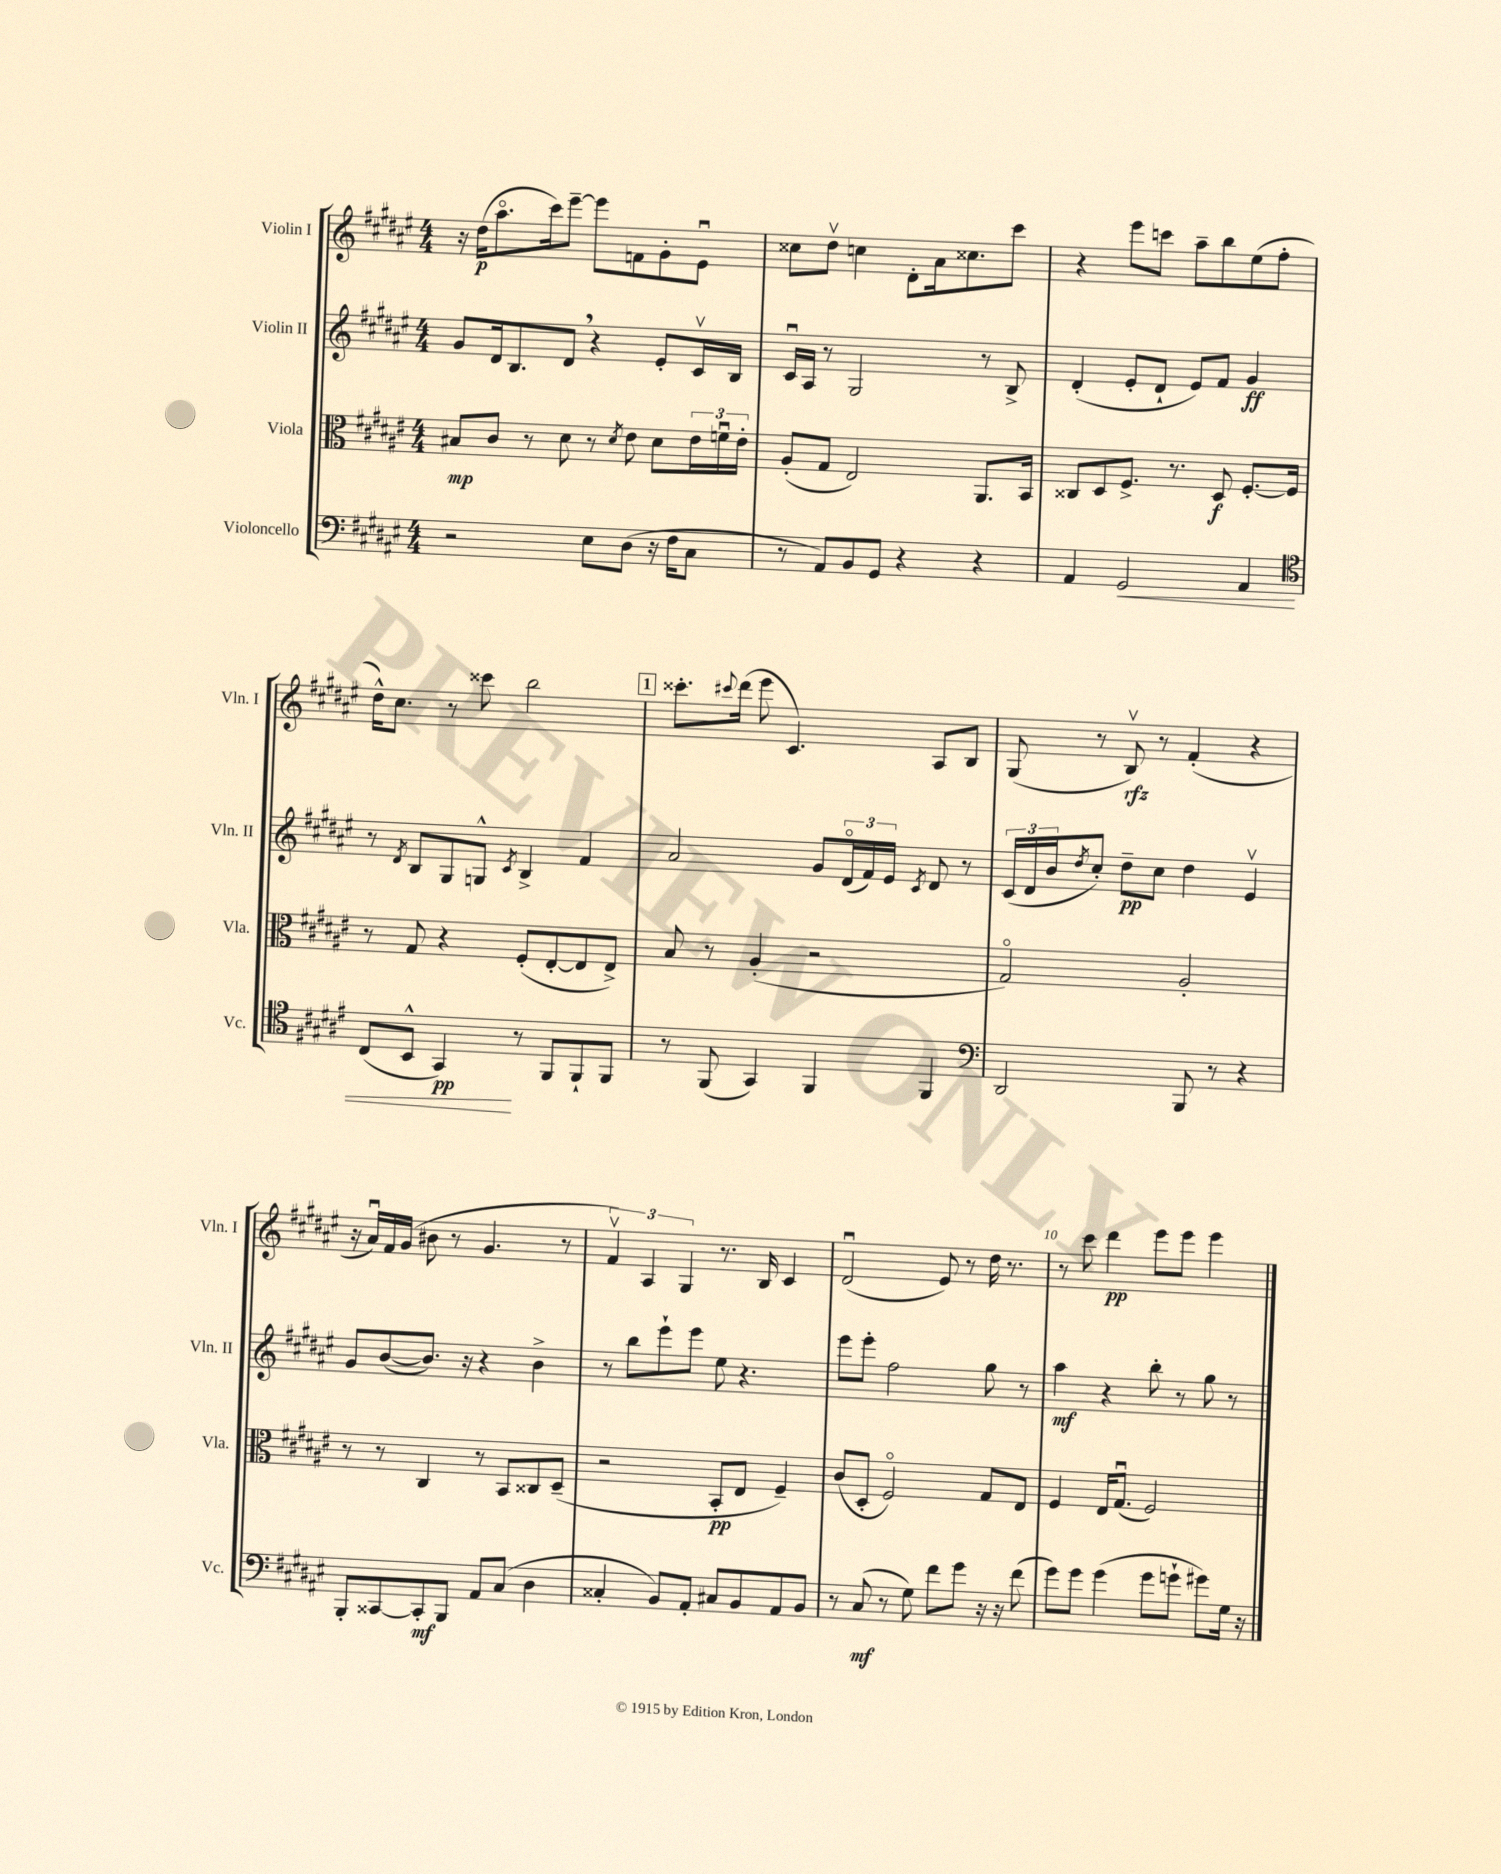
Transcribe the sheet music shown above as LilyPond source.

<<
\new StaffGroup <<
\new Staff = "s0" \with { instrumentName = "Violin I" shortInstrumentName = "Vln. I" } {
    \clef treble \key fis \major \numericTimeSignature \time 4/4
    r16 dis''16\p( ais''8.\flageolet cis'''16) eis'''8~-- eis'''8 f'8 gis'8-. eis'8\downbow |
    cisis''8 dis''8\upbow c''4 dis'8-. ais'16 cisis''8. cis'''8 |
    r4 eis'''8 c'''8 ais''8-- b''8 eis''8( fis''8-. |
    dis''16-^) cis''8. r8 cisis'''8 b''2 |
    \mark \markup { \box "1" } cisis'''8.-. \appoggiatura { cis'''8 } dis'''16( eis'''8 cis'4.) ais8 b8 |
    gis8( r8 b8\upbow\rfz) r8 fis'4-.( r4 |
    r16 ais'16\downbow) fis'16 gis'16( bis'8 r8 gis'4. r8 |
    \tuplet 3/2 { fis'4\upbow) ais4 gis4 } r8. b16 cis'4 |
    dis'2\downbow( eis'8) r8 dis''16 r8. |
    r8 cis'''8 dis'''4\pp eis'''8 eis'''8 eis'''4 \bar "|." |
}
\new Staff = "s1" \with { instrumentName = "Violin II" shortInstrumentName = "Vln. II" } {
    \clef treble \key fis \major \numericTimeSignature \time 4/4
    gis'8 dis'16 b8. dis'8 \breathe r4 eis'8-. cis'16\upbow b16 |
    cis'16\downbow ais16 r8 gis2 r8 b8-> |
    dis'4-.( eis'8-. dis'8-! eis'8) fis'8 gis'4\ff |
    r8 \acciaccatura { dis'8 } b8 gis8 g8-^ \acciaccatura { cis'8 } b4-> fis'4 |
    \mark \markup { \box "1" } ais'2 gis'8 \tuplet 3/2 { dis'16\flageolet( fis'16) eis'16 } \acciaccatura { cis'8 } dis'8 r8 |
    \tuplet 3/2 { cis'16( dis'16 b'16 } \acciaccatura { dis''8 } cis''8-.) dis''8--\pp cis''8 dis''4 eis'4\upbow |
    gis'8 b'8~( b'8.) r16 r4 b'4-> |
    r8 b''8 eis'''8-! eis'''8 eis''8 r4. |
    eis'''8 eis'''8-. fis''2 gis''8 r8 |
    ais''4\mf r4 b''8-. r8 gis''8 r8 \bar "|." |
}
\new Staff = "s2" \with { instrumentName = "Viola" shortInstrumentName = "Vla." } {
    \clef alto \key fis \major \numericTimeSignature \time 4/4
    bis8\mp cis'8 r8 dis'8 r8 \acciaccatura { dis'8 } eis'8 dis'8 \tuplet 3/2 { eis'16 f'16\downbow eis'16-. } |
    ais8-.( gis8 eis2) ais,8. b,16 |
    cisis8 dis8 fis8.-> r8. dis8\f fis8.~-. fis16 |
    r8 gis8 r4 fis8-.( eis8~-. eis8 eis8->) |
    \mark \markup { \box "1" } b8 r8 ais4-.( r2 |
    gis2\flageolet) ais2-. |
    r8 r8 cis4 r8 b,8 cisis8 dis8--( |
    r2 b,8-.\pp eis8 fis4--) |
    cis'8( dis8-. fis2\flageolet) gis8 eis8 |
    fis4 eis16 gis8.\downbow( fis2) \bar "|." |
}
\new Staff = "s3" \with { instrumentName = "Violoncello" shortInstrumentName = "Vc." } {
    \clef bass \key fis \major \numericTimeSignature \time 4/4
    r2 eis8 dis8( r16 fis16 cis8 |
    r8 ais,8) b,8 gis,8 r4 r4 |
    ais,4 gis,2\< ais,4 |
    \clef tenor cis8( b,8-^ gis,4\pp\!) r8 fis,8 fis,8-! fis,8 |
    \mark \markup { \box "1" } r8 fis,8( gis,4) fis,4 fis,4 |
    \clef bass dis,2 b,,8 r8 r4 |
    b,,8-. cisis,8~ cisis,8-.\mf b,,8 ais,8 cis8( dis4 |
    cisis4-. b,8) ais,8-. cis8 b,8 ais,8 b,8 |
    r8 cis8\mf( r8 gis8) fis'8 gis'8 r16 r16 fis'8( |
    gis'8) gis'8 gis'4( gis'8 g'8-! gis'8) gis16 r16 \bar "|." |
}
>>
>>
\layout { \context { \Score \override BarNumber.break-visibility = ##(#f #t #t) barNumberVisibility = #(every-nth-bar-number-visible 5) } }
